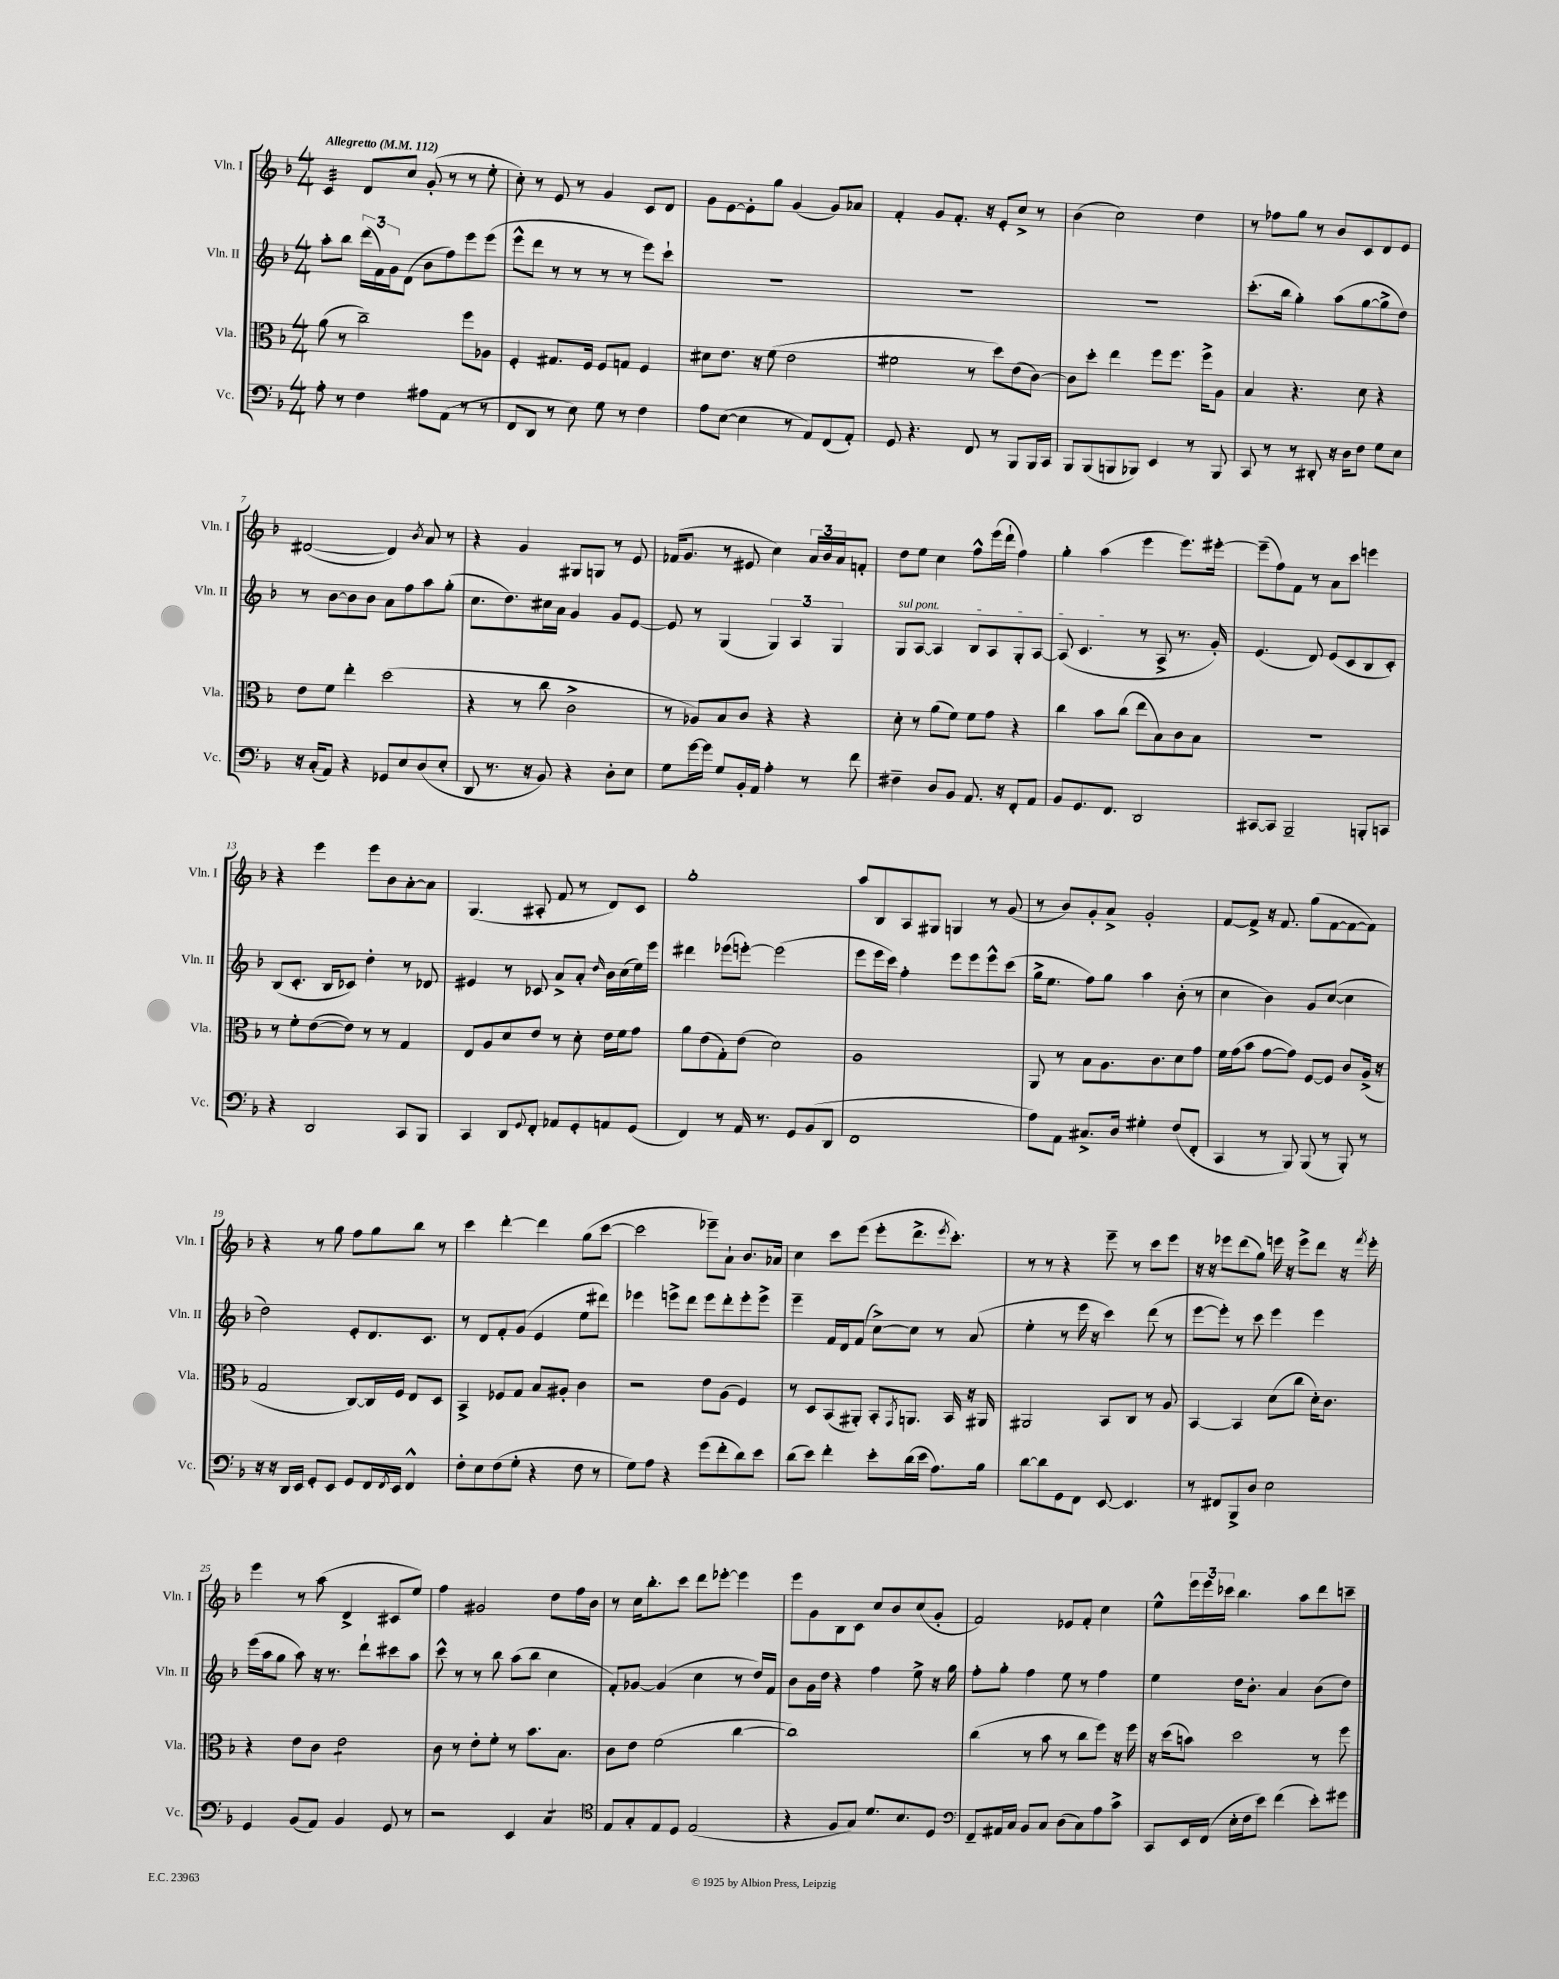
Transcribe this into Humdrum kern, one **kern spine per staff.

**kern	**kern	**kern	**kern
*staff4	*staff3	*staff2	*staff1
*clefF4	*clefC3	*clefG2	*clefG2
*k[b-]	*k[b-]	*k[b-]	*k[b-]
*M4/4	*M4/4	*M4/4	*M4/4
*MM112	*MM112	*MM112	*MM112
8A'	(8a	8aa'	4c
8r	8r	8bb-	.
4F	2cc~)	(24ddd	8d
.	.	24f)	.
.	.	24g	.
.	.	(8d	8cc
8A#	.	8b-	(8g'
(8AA	.	8ff)	8r
8r	8ff	8eee	8r
8r	8A-	(8eee	8ee'
=	=	=	=
8FF	4F'	8eee^^	8cc')
8DD	.	8ddd	8r
8r	8.G#	8r	8e
8E)	.	8r	8r
.	16F	.	.
8G	8F	8r	4g
8r	8G	8r	.
4F	4F	8eee)	8c
.	.	8ccc`	8d
=	=	=	=
8A	8d#	1r	8g
([8E	8.e	.	[8e
4E]	.	.	8e']
.	16r	.	.
.	(8f	.	8gg
8r	2e	.	(4g
8AA)	.	.	.
(8FF	.	.	8g)
8AA')	.	.	8a-
=	=	=	=
8GG	2f#	1r	4f'
4.r	.	.	.
.	.	.	8g
.	.	.	8.f'
8FF	8r	.	.
.	.	.	16r
8r	8dd)	.	8e'
8BBB-	(8e	.	8cc^
16BBB-	[8c)	.	8r
16CC	.	.	.
=	=	=	=
8BBB-	8c]	1r	(4b-
(8BBB-	8dd'	.	.
8BBB	4ee	.	2cc)
8BBB-)	.	.	.
4EE	8ff	.	.
.	8.ff	.	.
8r	.	.	4dd
.	16ff^	.	.
8BBB-	8A	.	.
=	=	=	=
8CC	4B-	(8.ccc'	8r
8r	.	.	8ff-
.	.	16bb-	.
8r	4.r	4gg')	8gg
8DD#'	.	.	8r
16r	.	(8aa	8b-
16D	.	.	.
8F	8d	[8gg	8c
8G	4r	8gg^]	8d
8E	.	8dd)	8e
=	=	=	=
16r	8e	8r	([2d#
(16C'	.	.	.
8AA)	8f	[8b-	.
4r	4ee'	8b-]	.
.	.	8b-	.
8GG-	(2dd	8a	4d#])
8E	.	8ff	.
.	.	.	8qb-
(8D	.	8aa	8a
8E'	.	(8gg'	8r
=	=	=	=
8DD	4r	8.cc	4r
8.r	.	.	.
.	.	8.dd)	.
.	8r	.	4g
16r	.	.	.
8BB-)	8cc	16cc#	.
.	.	16a	.
4r	2c^	4g	8G#
.	.	.	8G
8D'	.	8g	8r
8E	.	[8e	8e
=	=	=	=
8G	8r	8e]	(16f-
.	.	.	8.g
[16g	8A-)	8r	.
16g]	.	.	.
8G	8B-	(4G	8r
16BB-'	8c	.	8e#
16AA	.	.	.
4A'	4r	6G)	4cc)
.	.	6A	.
8r	4r	.	24a
.	.	.	24b-
.	.	6G	24a
8f	.	.	8f'
=	=	=	=
4F#~	8d'	8G	8dd
.	8r	[8A	8ee
8D	(8a	4A]	4cc
8BB-	8f)	.	.
8.AA	8f	8B-	8ff^^
.	8g	8A	(16eee
16r	.	.	16ddd`
8FF'	4r	8G'	4ff)
8AA	.	[8A	.
=	=	=	=
8BB-	4cc	(8A]	4gg'
8.GG	.	4.c	.
.	8b-	.	(4aa
8.FF	.	.	.
.	(8cc	.	.
2DD	8ee	8r	4eee
.	8B-)	8A^	.
.	8c	8.r	8.eee)
.	8B-	.	.
.	.	16g')	[16eee#'
=	=	=	=
[8CC#	1r	(4.e	(8eee#~]
8CC#]	.	.	8ff)
2BBB-~	.	.	8f
.	.	8d)	8r
.	.	(8e	8a
.	.	8c	8ccc
8BBB'	.	8B-	4eee
8CC	.	8c')	.
=	=	=	=
4r	8r	(8B-	4r
.	8f'	8.c'	.
2DD	([8e	.	4eee
.	.	16B-	.
.	8e])	8c-)	.
.	8r	4dd'	8eee
.	8r	.	8b-
8CC	4G	8r	[8a'
8BBB-	.	8d-	8a]
=	=	=	=
4CC	8E	4e#	(4.G
.	8A	.	.
8DD	8d	8r	.
8qqGG	.	.	.
8FF'	8e	8c-	8A#'
8AA-	8r	8a^	8f
8GG'	8d'	8a'	8r
.	.	16qqdd	.
8AA	16e	16b-	8d)
.	16f	(16cc	.
(8GG	8g	16ee)	8c
.	.	16eee	.
=	=	=	=
4FF)	8a	4ddd#	1gg'
.	(8e	.	.
8r	8G')	(8eee-	.
16AA	(8e	[8eee')	.
8.r	.	.	.
.	2d)	(2eee]	.
8GG	.	.	.
(8BB-	.	.	.
8DD	.	.	.
=	=	=	=
1FF	1A	8eee	8aa
.	.	16eee	8B-
.	.	16ccc)	.
.	.	4ff'	8A
.	.	.	8G#
.	.	8eee	4G
.	.	8eee	.
.	.	8eee^^	8r
.	.	(8ccc	(8g
=	=	=	=
8A)	8AA	16gg^	8r
.	.	8.ee	.
8AA	8r	.	8b-)
8.C#^	8B-	8ff)	8g'
.	8.A	8gg	8a^
16D	.	.	.
4G#'	.	4aa	2g'
.	8.c	.	.
(8F	8d	(8b-'	.
8FF'	8g	8r	.
=	=	=	=
4CC	16f	4cc	[8f
.	(16g	.	.
.	8b-	.	8f^]
8r	[8g	4b-)	16r
.	.	.	8.f
8BBB-)	8g])	.	.
(8BBB-	[8F	8g	(8gg
8r	8F]	([8cc	[8f
8BBB-')	8c	4cc]	8f_
8r	(16A^	.	8f])
.	16r	.	.
=	=	=	=
16r	2G	2dd)	4r
16r	.	.	.
16DD	.	.	.
16EE	.	.	.
8GG'	.	.	8r
8EE	.	.	8gg
8GG	[8C)	8e'	8ff
16FF	16C]	8.d	8gg
8qFF	.	.	.
16EE	16F	.	.
4FF^^	8E	.	8bb-
.	.	8.c	.
.	8D	.	8r
=	=	=	=
8F'	4BB-^	8r	4ccc
8E	.	8d	.
(8F	8F-	8f'	[4ddd'
8G'	8G	(8g	.
4r	8B-	4e	4ddd]
.	8A#'	.	.
8F	4c	8ee	(8gg
8r	.	8ddd#)	[8ccc
=	=	=	=
8G)	2r	4eee-	2ccc]
8A	.	.	.
4r	.	8eee^	.
.	.	8ddd	.
(8g	8e	8eee	8eee-~)
8f'	(8A	8ddd'	8a`
8d)	4F)	8eee'	8.b-
8e	.	8eee^	.
.	.	.	16a-
=	=	=	=
(8d	8r	4eee~	4cc
8e)	8D	.	.
4f'	(8BB-	16f	8ccc
.	.	16d	.
.	8AA#')	(8f	(8eee
8e'	8BB-'	[8cc^)	8eee'
.	8qGG	.	.
(16d	8.AA	8cc]	8.ddd^
16e	.	.	.
8.A)	.	8r	.
.	.	.	8qeee
.	16BB-	.	8.ccc')
.	16r	(8a	.
16B-	16AA#	.	.
=	=	=	=
[8d	2AA#	4ee'	8r
8d]	.	.	8r
8GG	.	8r	4r
8FF	.	16eee	.
.	.	16r	.
[8EE	8BB-	4ccc)	8eee~
4.EE]	8C	.	8r
.	8r	(8ddd	8ccc
.	8A	8r	8eee
=	=	=	=
8r	[4BB-	[8eee	16r
.	.	.	16r
8FF#	.	8eee'])	8eee-
8BBB-^	4BB-]	8r	(8ddd
8D	.	8ccc	8gg)
2E	(8d	4eee	16eee
.	.	.	16r
.	8cc	.	8eee^
.	16d')	4eee	8ddd
.	8.c	.	.
.	.	.	16r
.	.	.	8qfff
.	.	.	16eee'
=	=	=	=
4GG	4r	(16eee	4eee
.	.	16aa	.
.	.	8gg	.
(8BB-	8e	8aa)	8r
8AA)	8c	16r	(8aa
.	.	8.r	.
4BB-	2e	.	4d^
.	.	8ddd`	.
8GG	.	8ccc#	8c#
8r	.	8aa	8ee)
=	=	=	=
2r	8c	8ccc^^	4ff
.	8r	8r	.
.	8e'	8r	2g#
.	8f'	8bb-	.
4EE	8r	(8aa	.
.	8.b-	8bb-	.
*clefC4	*	*	*
4C	.	4cc	8dd
.	8.B-	.	.
.	.	.	16ff
.	.	.	16b-
=	=	=	=
8E	8c	8f')	8r
8G'	8e	[8g-	16cc
.	.	.	8.bb-'
8E	(2f	(4g-]	.
8D	.	.	8ccc
(2E	.	4cc	8ddd
.	.	.	[8eee-'
.	[4cc	8r	4eee-]
.	.	16dd)	.
.	.	16f	.
=	=	=	=
4r	1cc])	8b-	8eee
.	.	16g	8g
.	.	16dd	.
8F	.	4r	8B-
8G)	.	.	8c
8.d	.	4ff	8cc
.	.	.	8b-
8.B-	.	.	.
.	.	8ee^	(8cc
8D	.	16r	8g'
.	.	16gg	.
=	=	=	=
*clefF4	*	*	*
8FF~	(4cc	8ff'	2f)
16AA#	.	8gg'	.
16C	.	.	.
8BB-	8r	4ff	.
8C	8b-	.	.
(8D	8r	8ee	8e-
8C)	8cc	8r	8f'
8A	8ff)	4ff	4cc
8c^	16r	.	.
.	16ff	.	.
=	=	=	=
8CC	16r	4ee	8ee^^
.	(16dd	.	.
16EE	8b)	.	24eee
.	.	.	24eee
(16FF	.	.	.
.	.	.	24ccc-
16E'	2dd	16dd	4.bb-
16F	.	8.b-'	.
8e)	.	.	.
(4f	.	4a	.
.	.	.	8aa
8e')	8r	(8b-	8ddd
8g#	8ff	8dd)	8ccc~
==	==	==	==
*-	*-	*-	*-
